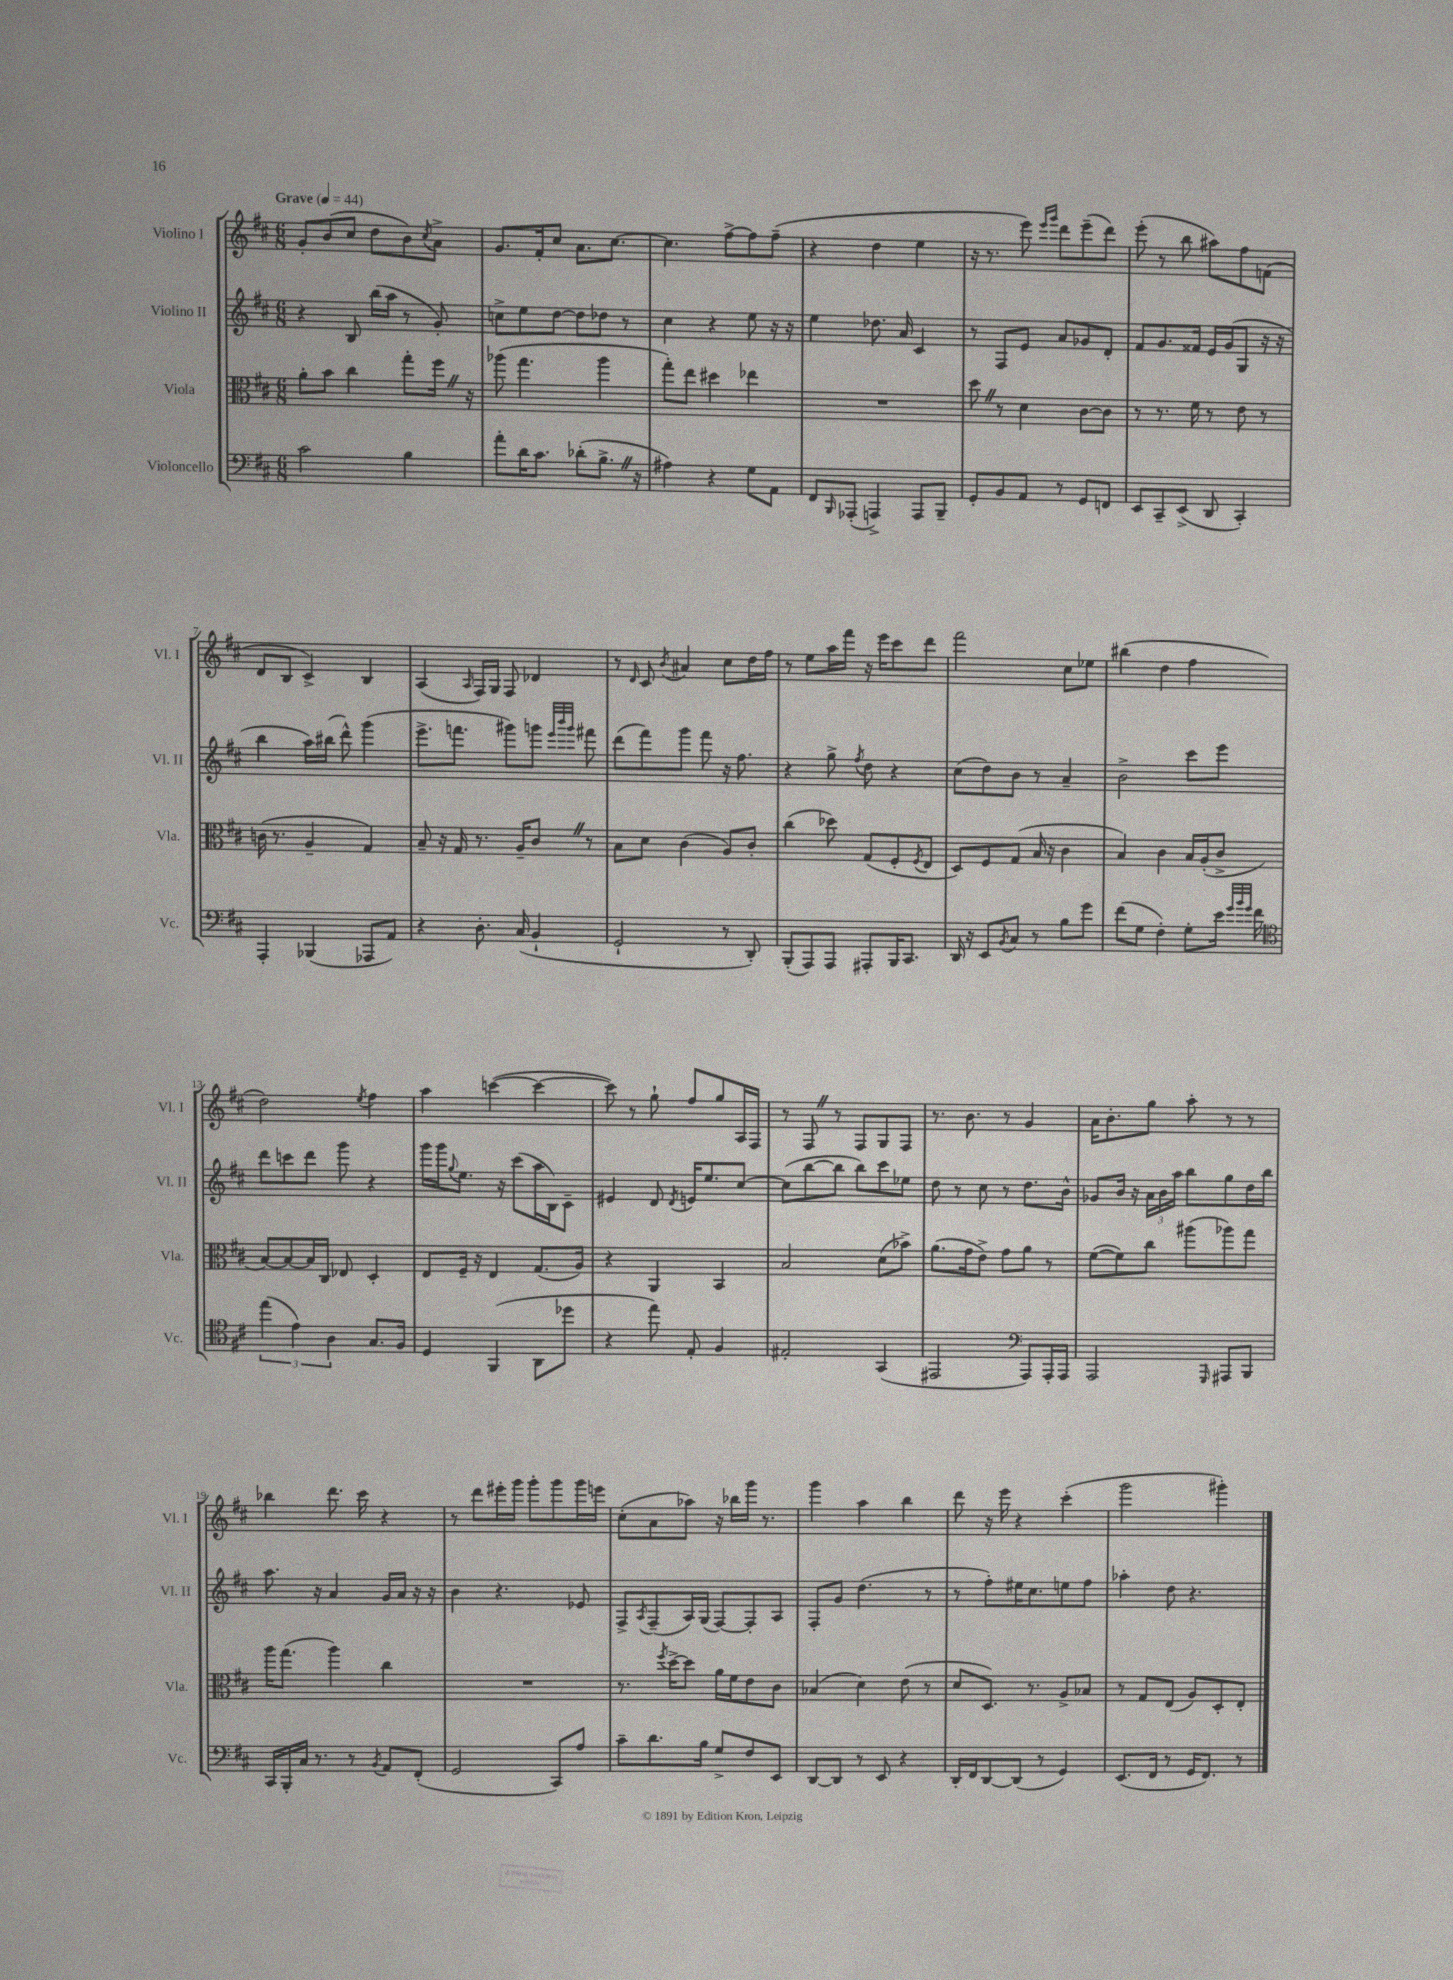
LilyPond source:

<<
\new StaffGroup <<
\new Staff = "s0" \with { instrumentName = "Violino I" shortInstrumentName = "Vl. I" } {
    \clef treble \key d \major \numericTimeSignature \time 6/8 \tempo "Grave" 4 = 44
    g'8-. b'8( cis''8 d''8 b'8) \acciaccatura { cis''8 } a'8-> |
    g'8. fis'16-. cis''8 a'8. cis''8.~ |
    cis''4. fis''8~-> fis''8 fis''8--( |
    r4 d''4 e''4 |
    r16 r8. e'''8) \grace { e'''16 g'''16 } d'''8 e'''8--( d'''8) |
    e'''8-.( r8 b''8 ais''8) fis''8 f'8( |
    d'8 b8 cis'4->) b4 |
    a4( \grace { a16 } fis16) g16 fis8 des'4 |
    r8 \grace { d'16 } cis'8 \acciaccatura { b'8 } ais'4 cis''8 d''16 fis''16 |
    r8 e''8 a''16 fis'''16 r16 e'''16 cis'''8 d'''8 |
    fis'''2 cis''8 ees''8 |
    bis''4( d''4 fis''4 |
    d''2) \acciaccatura { e''8 } fis''4 |
    a''4 c'''4~( c'''4~ |
    c'''8) r8 g''8-! fis''8 g''8 a16 fis16 |
    r8 fis8 \once \override BreathingSign.text = \markup { \musicglyph "scripts.caesura.straight" } \breathe r8 fis8 g8 fis8 |
    r8. b'8. r8 g'4 |
    a'16 b'8.-. g''8 a''8-. r8 r8 |
    bes''4 d'''8. cis'''16 r4 |
    r8 d'''8 eis'''16-. g'''16 g'''8-. g'''8 g'''16 e'''16 |
    cis''8-.( a'8 aes''8) r16 bes''16 g'''16 r8. |
    g'''4 a''4 b''4 |
    d'''8 r16 e'''16 r4 cis'''4-.( |
    g'''2 gis'''4-.) \bar "|." |
}
\new Staff = "s1" \with { instrumentName = "Violino II" shortInstrumentName = "Vl. II" } {
    \clef treble \key d \major \numericTimeSignature \time 6/8
    r4 b8 b''16( a''16 r8 g'8-.) |
    c''8-> e''8 d''8~ d''8 des''8 r8 |
    cis''4 r4 e''8 r16 r16 |
    e''4 des''8. a'16 cis'4 |
    r8 fis8 e'8 a'8 ges'8 d'8-. |
    fis'8 g'8. fisis'16 e'16 g'16( g8 r16 r16 |
    b''4 a''16) bis''16( d'''8-^) g'''4( |
    e'''8.-> f'''8. gis'''8) g'''8 \grace { e'''32 b'''32 g'''32 } fis'''8 |
    d'''8( fis'''8) g'''8 fis'''8 r16 fis''8. |
    r4 g''8-> \acciaccatura { fis''8 } d''8 r4 |
    cis''8( d''8) b'8 r8 a'4-- |
    b'2-> cis'''8 e'''8 |
    d'''8 c'''8 d'''8 g'''8 r4 |
    g'''16 g'''16 \appoggiatura { g''8 } e''8. r16 cis'''8( a''16 b16) cis'8-- |
    eis'4 d'8 \acciaccatura { d'8 } e'16 e''8. cis''8~ |
    cis''8( b''8~ b''8 b''8) cis'''8 ees''8 |
    d''8 r8 cis''8 r8 d''8. b'16-^ |
    ges'8 b'16 r16 \tuplet 3/2 { a'16 b'16 a''16 } b''8 g''8 d''16 b''16 |
    a''8. r16 a'4 g'16 a'16 r16 r16 |
    b'4 r4. ees'8 |
    fis8-> \acciaccatura { a8 } fis8--( a16) g16( fis8~) fis8-. a8 |
    fis8-. g'8 d''4.( r8 |
    r8 fis''8-.) eis''16 cis''8. e''8 fis''8 |
    aes''4-. d''8 r4. \bar "|." |
}
\new Staff = "s2" \with { instrumentName = "Viola" shortInstrumentName = "Vla." } {
    \clef alto \key d \major \numericTimeSignature \time 6/8
    a'8-. b'8 cis''4 g''8-. fis''16 \once \override BreathingSign.text = \markup { \musicglyph "scripts.caesura.straight" } \breathe r16 |
    aes''8( g''4. aes''4 |
    g''8-.) e''8 dis''4 ees''4 |
    R2. |
    d''8 \once \override BreathingSign.text = \markup { \musicglyph "scripts.caesura.straight" } \breathe r8 d'4 cis'8~ cis'8 |
    r8 r8. fis'16 r8 e'8 r8 |
    c'16( r8. a4-- g4) |
    b8-- r16 g16 r8. a16-- cis'8 \once \override BreathingSign.text = \markup { \musicglyph "scripts.caesura.straight" } \breathe r8 |
    b8 d'8 cis'4( a8) cis'8-. |
    cis''4( des''8) g8( fis8-. \acciaccatura { fis8 } e8 |
    d8) fis8 g8( b16 r16 cis'4 |
    b4) cis'4 b16 a16-.( cis'8-> |
    b8~) b8~ b16 cis16 ees8 d4-. |
    e8 fis16-- r16 e4 g8.( a16) |
    r4 a,4 b,4 |
    b2 d'8( bes'8->) |
    a'8.( g'16 e'8->) g'8 a'8 r8 |
    fis'8~( fis'8) cis''8 ais''8( aes''8) g''8 |
    a''16 g''8.( a''4) cis''4 |
    R2. |
    r8. \acciaccatura { fis''8 } d''16~-> d''8 a'16 fis'16 e'8 cis'8 |
    bes4( d'4) e'8( r8 |
    d'8 d8.) r8. a8-> bes8 |
    r8 g8 e8( a8) d8-. e8-. \bar "|." |
}
\new Staff = "s3" \with { instrumentName = "Violoncello" shortInstrumentName = "Vc." } {
    \clef bass \key d \major \numericTimeSignature \time 6/8
    cis'2 b4 |
    a'8-. d'16 cis'8. des'8-.( b8.-> \once \override BreathingSign.text = \markup { \musicglyph "scripts.caesura.straight" } \breathe r16 |
    ais4) r4 g8 a,8 |
    fis,8 \grace { b,,16 } aes,,8-.( a,,4->) a,,8 b,,8-- |
    g,8-. b,8 a,8 r8 g,8 f,8 |
    e,8 cis,8-- e,8->( d,8 cis,4-.) |
    a,,4-. bes,,4( aes,,8 a,8) |
    r4 d8.-. cis16( b,4-! |
    g,2-! r8 d,8-.) |
    b,,8-.( a,,8) a,,8 ais,,8-. b,,16 cis,8. |
    d,16 r16 e,8 \acciaccatura { b,8 } cis8 r8 b8 g'8 |
    fis'8( g8 fis4-.) g8-. e'16 \grace { g'32 b'32 g'32 } fis'16 |
    \clef tenor \tuplet 3/2 { e''4( e'4) a4 } g8. fis16 |
    d4 fis,4( a,8 des''8 |
    r4 e''8) e8-. fis4 |
    eis2-. g,4( |
    eis,2 \clef bass a,,8) a,,16-. a,,16 |
    a,,2 \grace { g,,16 } ais,,8 b,,8 |
    cis,16 b,,16-. cis16 r8. r8 \acciaccatura { b,8 } a,8 fis,8-.( |
    g,2 cis,8) a8 |
    cis'8-- d'8. b16 g8-> fis8 e,8 |
    d,8~ d,8 r8 e,8 r4 |
    d,16-. fis,16 d,8~ d,8( r8 g,4) |
    e,8.( fis,16 r8 g,16 fis,8.) r8 \bar "|." |
}
>>
>>
